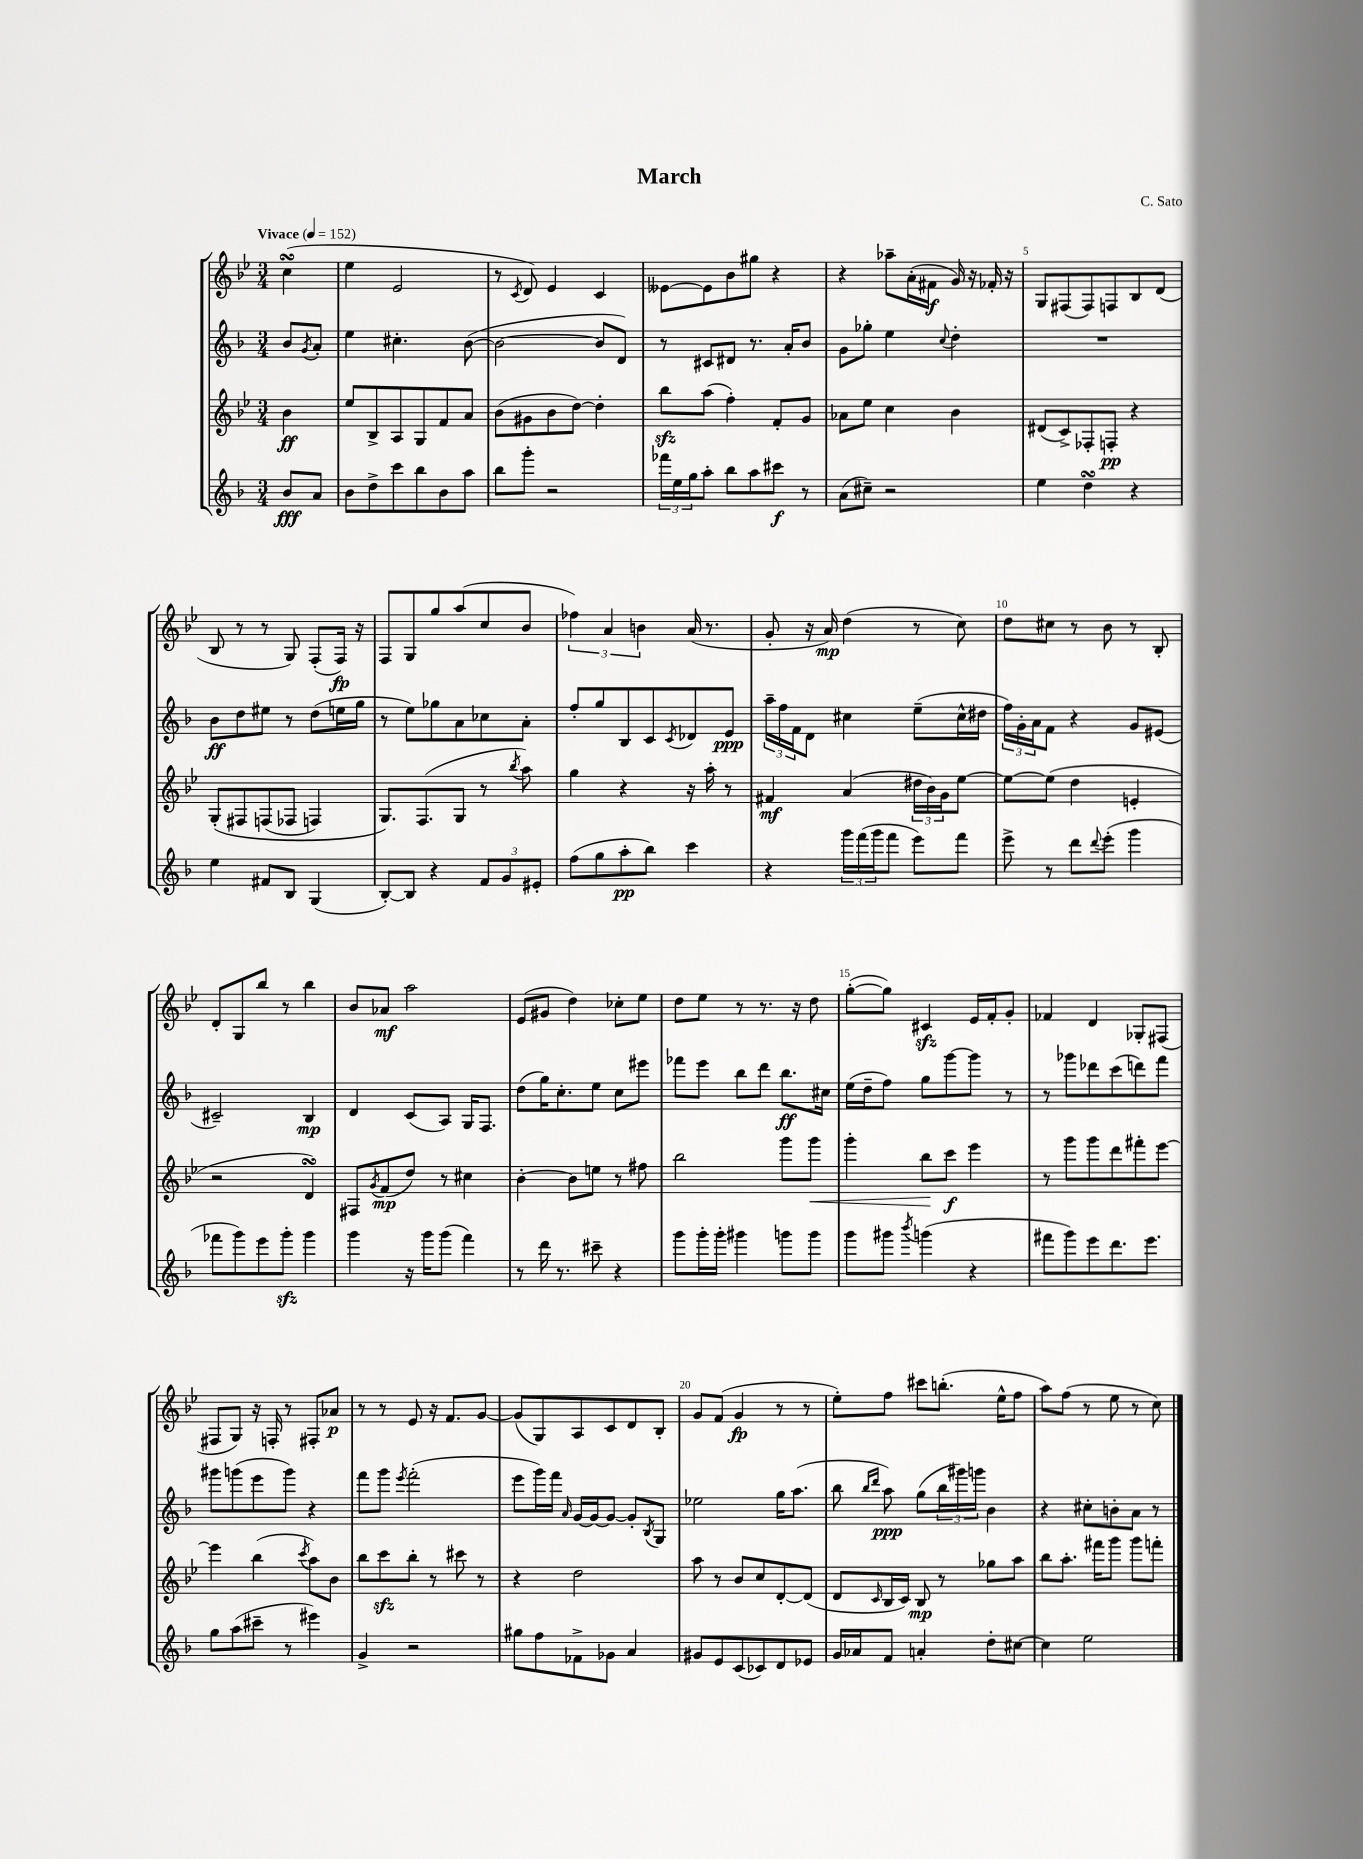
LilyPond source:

\header { title = "March" composer = "C. Sato" }
<<
\new StaffGroup <<
\new Staff = "s0" {
    \clef treble \key bes \major \numericTimeSignature \time 3/4 \partial 4 \tempo "Vivace" 4 = 152
    c''4\turn( |
    ees''4 ees'2 |
    r8 \acciaccatura { c'8 } d'8) ees'4 c'4 |
    eeses'8~ eeses'8 bes'8 gis''8 r4 |
    r4 aes''8-- a'16-.( fis'16\f g'16) r16 fes'16-. r16 |
    g8 fis8( fis8) f8 bes8 d'8( |
    bes8 r8 r8 g8) f8-.( f16\fp) r16 |
    f8 g8 g''8 a''8( c''8 bes'8 |
    \tuplet 3/2 { fes''4) a'4 b'4 } a'16( r8. |
    g'8-. r16 a'16\mp) d''4( r8 c''8) |
    d''8 cis''8 r8 bes'8 r8 bes8-. |
    d'8-. g8 bes''8 r8 bes''4 |
    bes'8 aes'8\mf a''2 |
    ees'8( gis'8 d''4) ces''8-. ees''8 |
    d''8 ees''8 r8 r8. r16 d''8 |
    g''8~-.( g''8) cis'4\sfz ees'16 f'16-. g'8-. |
    fes'4 d'4 ges8-. fis8( |
    fis8 g8) r16 f16-. r8 fis8-. aes'8\p |
    r8 r8 ees'8 r16 f'8. g'8~ |
    g'8( g8) a8 c'8 d'8 bes8-. |
    g'8 f'8( g'4\fp r8 r8 |
    ees''8-.) f''8 cis'''8 b''8.-.( ees''16-^ f''8 |
    a''8) f''8( r8 ees''8 r8 c''8) \bar "|." |
}
\new Staff = "s1" {
    \clef treble \key f \major \numericTimeSignature \time 3/4 \partial 4
    bes'8 \acciaccatura { g'8 } a'8-. |
    e''4 cis''4.-. bes'8~( |
    bes'2~ bes'8 d'8) |
    r8 cis'8 dis'8 r8. a'16-. bes'8 |
    g'8 ges''8-. e''4 \appoggiatura { c''8 } d''4-. |
    R2. |
    bes'8\ff d''8 eis''8 r8 d''8( e''16 g''16 |
    r8 e''8) ges''8 a'8 ces''8 a'8-. |
    f''8-. g''8 bes8 c'8 \acciaccatura { c'8 } des'8 e'8\ppp |
    \tuplet 3/2 { a''16-- f''16 f'16 } d'8 cis''4 e''8--( cis''16-^ dis''16 |
    \tuplet 3/2 { f''16) g'16-. a'16 } f'8 r4 g'8 eis'8( |
    cis'2--) bes4\mp |
    d'4 c'8( a8) g16 f8. |
    d''8( g''16) c''8.-. e''8 c''8 eis'''8 |
    fes'''8 e'''8 bes''8 d'''8 bes''8.\ff cis''16 |
    e''16( d''16-- f''8) g''8 g'''8~ g'''8 r8 |
    r8 ges'''8 des'''8 c'''8( d'''8) f'''8 |
    gis'''8 g'''8( e'''8 g'''8) r4 |
    f'''8 g'''8 \acciaccatura { e'''8 } f'''2-.( |
    e'''8 g'''16) f'''16 \grace { a'16 } g'16~ g'16~ g'8~ g'8-. \acciaccatura { bes8 } g8 |
    ees''2 g''16 a''8.( |
    bes''8 \grace { bes''16 d'''16 } a''8\ppp) g''8( \tuplet 3/2 { bes''16 gis'''16) g'''16 } bes'4 |
    r4 cis''8-. b'8-. a'8 r8 \bar "|." |
}
\new Staff = "s2" {
    \clef treble \key bes \major \numericTimeSignature \time 3/4 \partial 4
    bes'4\ff |
    ees''8 bes8-> a8 g8 f'8 a'8 |
    bes'8( gis'8 bes'8 d''8~) d''4-. |
    bes''8\sfz a''8( f''4-.) f'8-. g'8 |
    aes'8 ees''8 c''4 bes'4 |
    dis'8( c'8->) fes8-. f8-.\pp r4 |
    g8-.\( fis8 f8( fes8 f4) |
    g8.\) f8.( g8 r8 \acciaccatura { bes''8 } a''8) |
    g''4 r4 r16 a''16-. r8 |
    fis'4\mf a'4( \tuplet 3/2 { dis''16 bes'16) g'16 } ees''8~ |
    ees''8~ ees''8( d''4 e'4-. |
    r2 d'4\turn) |
    fis8 \acciaccatura { g'8 } f'8\mp( d''8) r8 cis''4 |
    bes'4~-. bes'8 e''8 r8 fis''8 |
    bes''2 g'''8 g'''8\< |
    g'''4-. bes''8\! c'''8\f ees'''4 |
    r8 g'''8 g'''8 d'''8 fis'''8-. ees'''8~ |
    ees'''4 bes''4( \acciaccatura { c'''8 } a''8) bes'8 |
    bes''8 c'''8\sfz bes''8-. r8 cis'''8 r8 |
    r4 d''2 |
    a''8 r8 bes'8 c''8 d'8~-. d'8( |
    d'8 \grace { c'16 } bes16 c'16) bes8\mp r8 ges''8 a''8 |
    bes''8 a''8.-. fis'''16 g'''8 g'''8 f'''8-. \bar "|." |
}
\new Staff = "s3" {
    \clef treble \key f \major \numericTimeSignature \time 3/4 \partial 4
    bes'8\fff a'8 |
    bes'8 d''8-> c'''8 bes''8 bes'8 a''8 |
    bes''8 g'''8-. r2 |
    \tuplet 3/2 { fes'''16 e''16 g''16 } a''8-. bes''8 a''8 cis'''8\f r8 |
    a'8( cis''8--) r2 |
    e''4 d''4\turn r4 |
    e''4 fis'8 bes8 g4( |
    bes8~-.) bes8 r4 \tuplet 3/2 { f'8 g'8 eis'8-. } |
    f''8( g''8 a''8-.\pp bes''8) c'''4 |
    r4 \tuplet 3/2 { g'''16 f'''16( g'''16 } f'''8 e'''8) f'''8 |
    e'''8-> r8 d'''8 \appoggiatura { d'''8 } e'''8-.( g'''4 |
    fes'''8 g'''8) e'''8 g'''8-.\sfz g'''4 |
    g'''4 r16 g'''16 g'''8( f'''4) |
    r8 d'''16 r8. cis'''8-- r4 |
    g'''8 g'''16-. g'''16-. gis'''4 g'''8 g'''8 |
    g'''8 gis'''8 \acciaccatura { bes'''8 } g'''4( r4 |
    fis'''8 g'''8) e'''8 d'''8. e'''8. |
    g''8 a''8( cis'''8-- r8 eis'''4) |
    g'4-> r2 |
    gis''8 f''8 fes'8-> ges'8 a'4 |
    gis'8 e'8 c'8( ces'8) d'8 ees'8 |
    g'16 aes'16 f'8 a'4-. d''8-. cis''8~ |
    cis''4 e''2 \bar "|." |
}
>>
>>
\layout { \context { \Score \override BarNumber.break-visibility = ##(#f #t #t) barNumberVisibility = #(every-nth-bar-number-visible 5) } }
